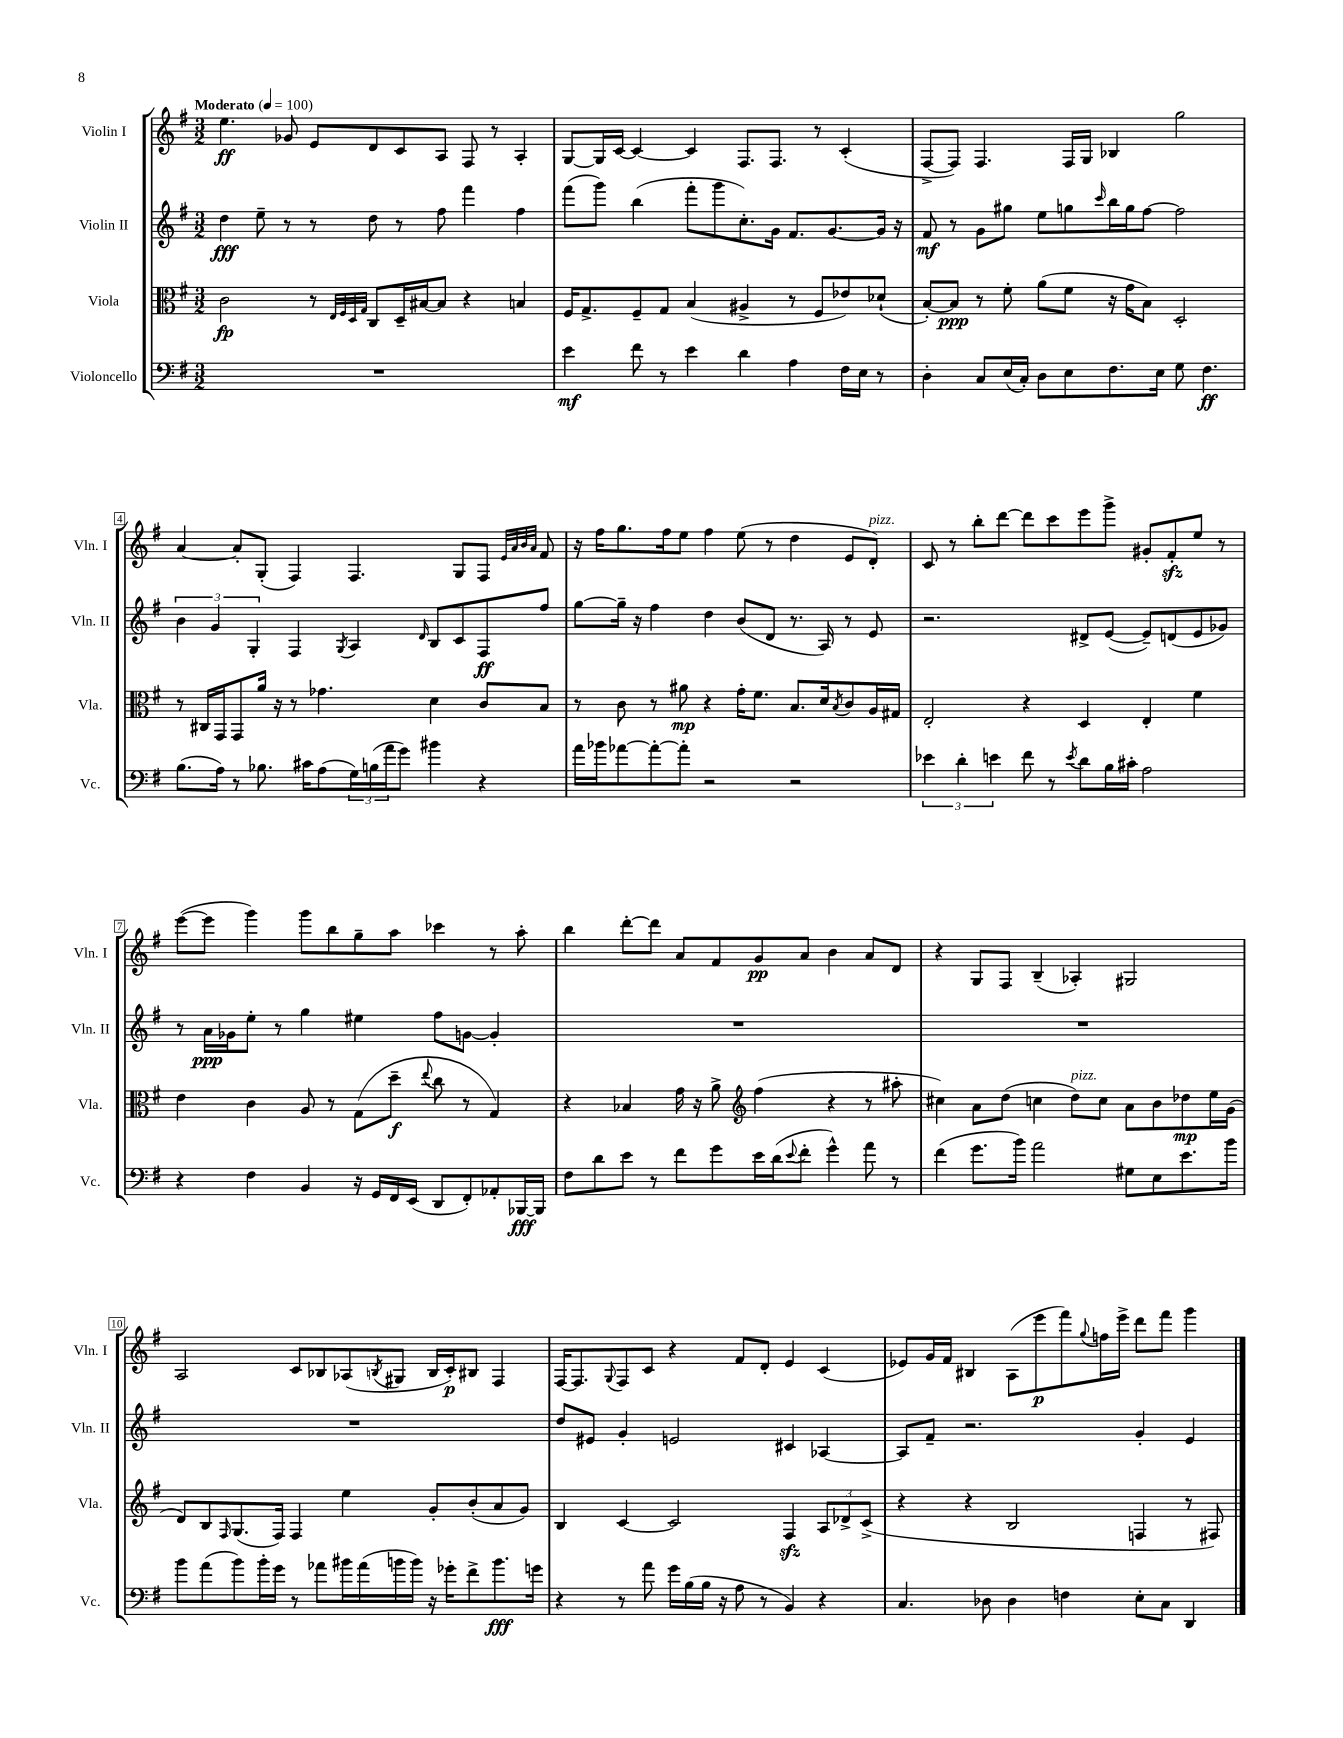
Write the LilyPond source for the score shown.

<<
\new StaffGroup <<
\new Staff = "s0" \with { instrumentName = "Violin I" shortInstrumentName = "Vln. I" } {
    \clef treble \key g \major \numericTimeSignature \time 3/2 \tempo "Moderato" 4 = 100
    e''4.\ff ges'8 e'8 d'8 c'8 a8 fis8 r8 a4-. |
    g8~ g16 c'16~ c'4~ c'4 fis8. fis8. r8 c'4-.( |
    fis8~-> fis8) fis4. fis16 g16 bes4 g''2 |
    a'4~ a'8-. g8-.( fis4) fis4. g8 fis8 \grace { e'32 a'32 b'32 a'32 } fis'8 |
    r16 fis''16 g''8. fis''16 e''8 fis''4 e''8( r8 d''4 e'8 d'8-.^\markup { \italic "pizz." }) |
    c'8 r8 b''8-. d'''8~ d'''8 c'''8 e'''8 g'''8-> gis'8-. fis'8-.\sfz e''8 r8 |
    e'''8~( e'''8 g'''4) g'''8 b''8 g''8-- a''8 ces'''4 r8 a''8-. |
    b''4 d'''8~-. d'''8 a'8 fis'8 g'8\pp a'8 b'4 a'8 d'8 |
    r4 g8 fis8 b4--( aes4-.) gis2 |
    a2 c'8 bes8 aes8( \acciaccatura { b8 } gis8 b16 c'16-.\p) bis8 fis4 |
    fis16~ fis8. \appoggiatura { g8 } fis8 c'8 r4 fis'8 d'8-. e'4 c'4( |
    ees'8) g'16 fis'16 bis4 a8( e'''8\p fis'''8) \appoggiatura { g''8 } f''16 e'''16-> d'''8 fis'''8 g'''4 \bar "|." |
}
\new Staff = "s1" \with { instrumentName = "Violin II" shortInstrumentName = "Vln. II" } {
    \clef treble \key g \major \numericTimeSignature \time 3/2
    d''4\fff e''8-- r8 r8 d''8 r8 fis''8 fis'''4 fis''4 |
    fis'''8( g'''8) b''4( fis'''8-. g'''8 c''8.-.) g'16 fis'8. g'8.~ g'16 r16 |
    fis'8\mf r8 g'8 gis''8 e''8 g''8 \grace { c'''16 } b''16 g''16 fis''8~ fis''2 |
    \tuplet 3/2 { b'4 g'4 g4-. } fis4 \acciaccatura { g8 } a4 \grace { d'16 } b8 c'8 fis8\ff fis''8 |
    g''8~ g''16-- r16 fis''4 d''4 b'8( d'8 r8. a16) r8 e'8 |
    r2. dis'8-> e'8~( e'8--) d'8( e'8 ges'8) |
    r8 a'16\ppp ges'16 e''8-. r8 g''4 eis''4 fis''8 g'8~ g'4-. |
    R1. |
    R1. |
    R1. |
    d''8 eis'8 g'4-. e'2 cis'4 aes4~ |
    aes8 fis'8-- r2. g'4-. e'4 \bar "|." |
}
\new Staff = "s2" \with { instrumentName = "Viola" shortInstrumentName = "Vla." } {
    \clef alto \key g \major \numericTimeSignature \time 3/2
    c'2\fp r8 \grace { e32 fis32 d32 g32 } c8 d16-- bis16~ bis8 r4 b4 |
    fis16 g8.-> fis8-- g8 b4( ais4-> r8 fis8 ees'8) des'8-!( |
    b8~-.) b8\ppp r8 fis'8-. a'8( fis'8 r16 g'16 b8) d2-. |
    r8 cis16 g,16 g,8 a'16 r16 r8 ges'4. d'4 c'8 b8 |
    r8 c'8 r8 ais'8\mp r4 g'16-. fis'8. b8. d'16 \acciaccatura { b8 } c'8 a16 gis16 |
    e2-. r4 d4 e4-. fis'4 |
    e'4 c'4 a8 r8 g8( d''8--\f \appoggiatura { e''8 } c''8 r8 g4) |
    r4 bes4 g'16 r16 a'8-> \clef treble fis''4( r4 r8 ais''8-. |
    cis''4) a'8 d''8( c''4 d''8^\markup { \italic "pizz." }) c''8 a'8 b'8 des''8\mp e''16 g'16( |
    d'8) b8 \grace { fis16 } g8.( fis16) fis4 e''4 g'8-. b'8-.( a'8 g'8) |
    b4 c'4~ c'2 fis4\sfz \tuplet 3/2 { a8 des'8-> c'8->( } |
    r4 r4 b2 f4 r8 fis8) \bar "|." |
}
\new Staff = "s3" \with { instrumentName = "Violoncello" shortInstrumentName = "Vc." } {
    \clef bass \key g \major \numericTimeSignature \time 3/2
    R1. |
    e'4\mf fis'8 r8 e'4 d'4 a4 fis16 e16 r8 |
    d4-. c8 e16( c16-.) d8 e8 fis8. e16 g8 fis4.\ff |
    b8.( a16) r8 bes8. cis'16 a8( \tuplet 3/2 { g16) b16( a'16 } g'8) bis'4 r4 |
    a'16 bes'16 aes'8~ aes'8~-. aes'8-. r2 r2 |
    \tuplet 3/2 { ees'4 d'4-. e'4 } fis'8 r8 \acciaccatura { e'8 } d'8 b16 cis'16-. a2 |
    r4 fis4 b,4 r16 g,16 fis,16 e,16( d,8 fis,8-.) aes,8-. bes,,16~\fff bes,,16 |
    fis8 d'8 e'8 r8 fis'8 g'8 e'16 d'16( \appoggiatura { e'8 } fis'8-. g'4-^) a'8 r8 |
    fis'4( g'8. b'16) a'2 gis8 e8 e'8. b'16 |
    b'8 a'8( b'8) b'16-. g'16 r8 aes'8 bis'16 aes'16( b'16 b'16) r16 ges'16-. fis'8-> b'8.\fff g'16 |
    r4 r8 a'8 g'16 b16( b16 r16 a8 r8 b,4) r4 |
    c4. des8 des4 f4 e8-. c8 d,4 \bar "|." |
}
>>
>>
\layout { \context { \Score \override BarNumber.stencil = #(make-stencil-boxer 0.1 0.3 ly:text-interface::print) } }
